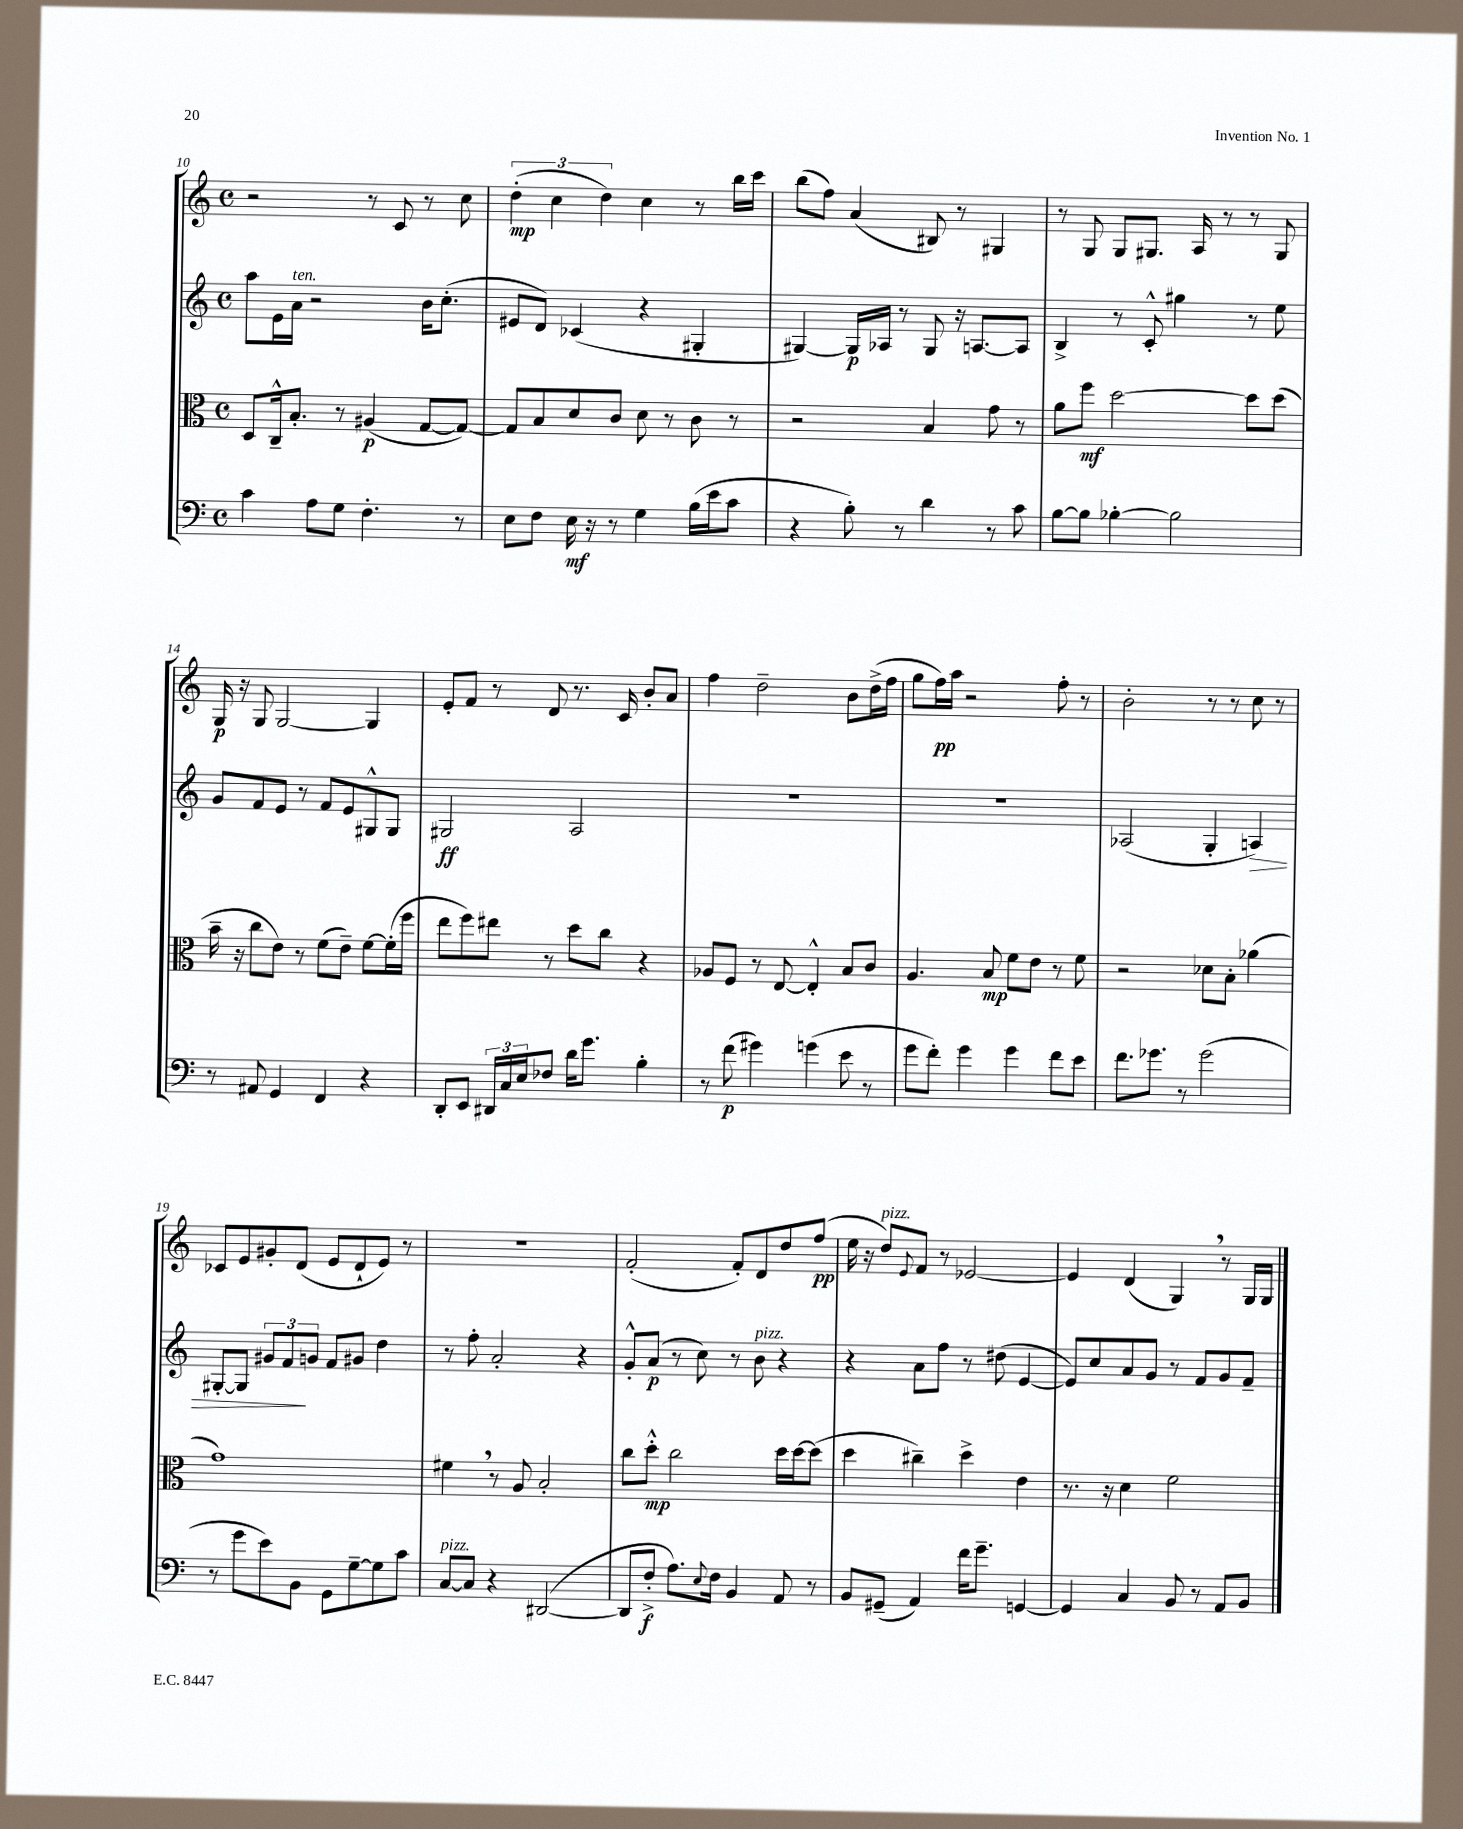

**kern	**kern	**kern	**kern
*staff4	*staff3	*staff2	*staff1
*clefF4	*clefC3	*clefG2	*clefG2
*k[]	*k[]	*k[]	*k[]
*M4/4	*M4/4	*M4/4	*M4/4
*met(c)	*met(c)	*met(c)	*met(c)
4c	8D	8aa	2r
.	16C~^^	16e	.
.	8.B'	16a	.
8A	.	2r	.
8G	8r	.	.
4.F'	(4A#	.	8r
.	.	.	8c
.	[8G	16b	8r
.	.	(8.cc'	.
8r	8G_)	.	8cc
=	=	=	=
8E	8G]	8e#	(6dd'
8F	8B	8d)	.
.	.	.	6cc
16E	8d	(4c-	.
16r	.	.	.
.	.	.	6dd)
8r	8c	.	.
4G	8d	4r	4cc
.	8r	.	.
(16B	8c	4G#'	8r
16e	.	.	.
8c	8r	.	16bb
.	.	.	16ccc
=	=	=	=
4r	2r	[4G#)	(8bb
.	.	.	8ff)
8B')	.	16G#]	(4a
.	.	16A-	.
8r	.	8r	.
4d	4B	8G#	8B#)
.	.	16r	8r
.	.	[8.A	.
8r	8g	.	4G#
8c	8r	8A]	.
=	=	=	=
[8B	8a	4B^	8r
8B]	8ff	.	8G
[4B-'	[2dd	8r	8G
.	.	8c'^^	8.G#
2B-]	.	4gg#	.
.	.	.	16A
.	.	.	8r
.	8dd]	8r	8r
.	(8dd	8ee	8G#
=	=	=	=
8r	16b~	8g	16G
.	16r	.	16r
8AA#	8cc	8f	8G
4GG	8e)	8e	[2G
.	8r	8r	.
4FF	(8f	8f	.
.	8e~)	8e	.
4r	[8f	8G#^^	4G]
.	(16f']	8G#	.
.	16ff	.	.
=	=	=	=
8DD'	8ee	2G#	8e'
8EE	8ff)	.	8f
24DD#	8ee#	.	8r
24C	.	.	.
24E	.	.	.
8F-	8r	.	8d
16d	8dd	2A	8.r
8.g	.	.	.
.	8cc	.	.
.	.	.	16c
4B'	4r	.	8b'
.	.	.	8a
=	=	=	=
8r	8A-	1r	4ff
(8f	8F	.	.
4g#)	8r	.	2dd~
.	[8E	.	.
(4g	4E'^^]	.	.
8e	8B	.	8b
8r	8c	.	(16dd^
.	.	.	16ff
=	=	=	=
8g	4.A	1r	8gg
8f')	.	.	16ff)
.	.	.	16aa
4g	.	.	2r
.	8B	.	.
4g	8f	.	.
.	8e	.	.
8f	8r	.	8ff'
8e	8f	.	8r
=	=	=	=
8.f	2r	(2A-	2b'
8.g-	.	.	.
8r	.	.	.
(2g-	8d-	4G'	8r
.	8B'	.	8r
.	(4a-	4A)	8cc
.	.	.	8r
=	=	=	=
8r	1g)	[8G#'	8c-
8g	.	8G#]	8e
8e)	.	12g#	8g#'
.	.	12f	.
8BB	.	.	(8d
.	.	12g	.
8GG	.	8f	8e
[8G~	.	8g#	8d`
8G]	.	4dd	8e)
8c	.	.	8r
=	=	=	=
[8C	4f#	8r	1r
8C]	.	8ff'	.
4r	8r	2a'	.
.	8A	.	.
([2DD#	2B'	.	.
.	.	4r	.
=	=	=	=
8DD#]	8cc	8g'^^	(2f'
8F'^	8dd'^^	(8a	.
8.A)	2cc	8r	.
.	.	8cc)	.
8qqE	.	.	.
16F	.	.	.
4BB	.	8r	8f')
.	.	8b	8d
8AA	16dd	4r	8dd
.	[16dd	.	.
8r	(8dd]	.	(8ff
=	=	=	=
8BB	4dd	4r	16ee
.	.	.	16r
(8GG#~	.	.	8dd)
.	.	.	8qqe
4AA)	4cc#~)	8a	8f
.	.	8ff	8r
16f	4dd^	8r	[2e-
8.g~	.	.	.
.	.	(8dd#	.
[4GG	4e	[4e	.
=	=	=	=
4GG]	8.r	8e])	4e-]
.	.	8cc	.
.	16r	.	.
4C	4d	8a	(4d
.	.	8g	.
8BB	2f	8r	4G)
8r	.	8f	.
8AA	.	8g	8r
8BB	.	8f~	16G
.	.	.	16G
==	==	==	==
*-	*-	*-	*-
